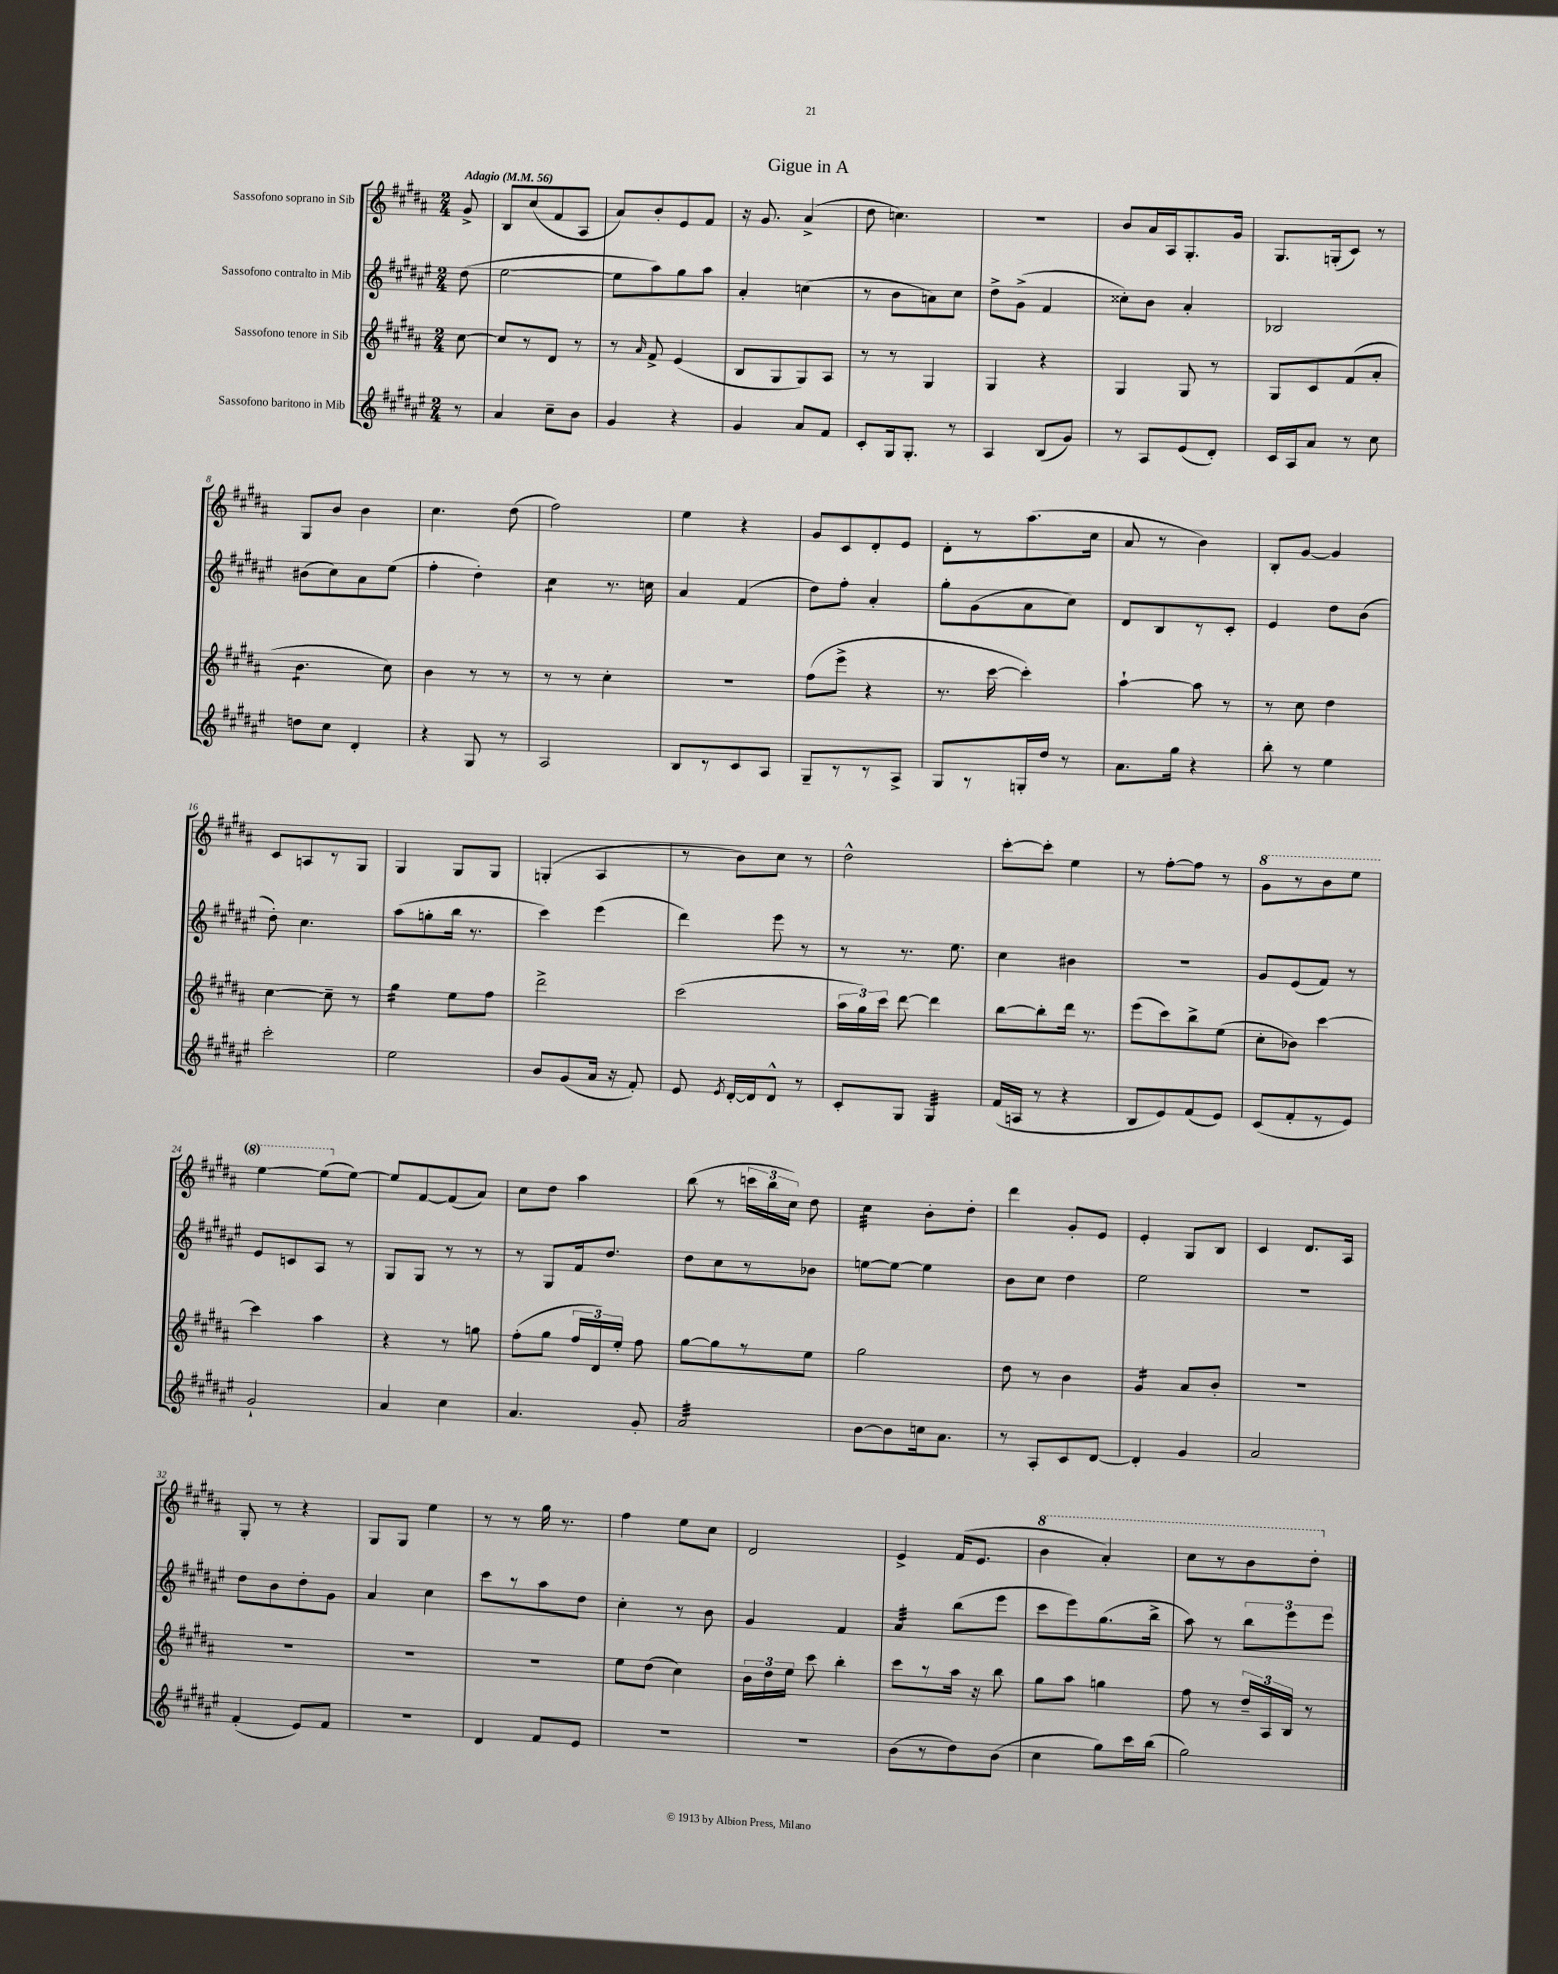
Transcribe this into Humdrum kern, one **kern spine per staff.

**kern	**kern	**kern	**kern
*part4	*part3	*part2	*part1
*staff4	*staff3	*staff2	*staff1
*I"Sassofono baritono in Mib	*I"Sassofono tenore in Sib	*I"Sassofono contralto in Mib	*I"Sassofono soprano in Sib
*clefG2	*clefG2	*clefG2	*clefG2
*k[f#c#g#d#a#e#]	*k[f#c#g#d#a#]	*k[f#c#g#d#a#e#]	*k[f#c#g#d#a#]
*M2/4	*M2/4	*M2/4	*M2/4
*MM56	*MM56	*MM56	*MM56
=	=	=	=
!	!	!	!LO:TX:a:B:t=Adagio
8r	[8cc#\	(8dd#\	8g#^/
=1	=1	=1	=1
4a#/	8cc#/L]	[2ee#\	8B/L
.	8r	.	(8cc#/
8cc#~\L	8d#/J	.	8f#/
8b\J	8r	.	8A#/J
=2	=2	=2	=2
4g#/	8r	8ee#\L]	8a#/L)
.	16qqa#/	.	.
.	8f#^/	8aa#\)	8b'/
4r	(4e/	8gg#\	8e/
.	.	8aa#\J	8f#/J
=3	=3	=3	=3
4g#/	8B/L	4a#'/	16r
.	.	.	8.g#/
.	8G#/	.	.
8a#/L	8G#/)	(4ccn\	(4a#^/
8f#/J	8A#/J	.	.
=4	=4	=4	=4
8c#'/L	8r	8r	8dd#\
16G#/k	8r	8b\L	4.ccn\)
8.G#'/J	.	.	.
.	4G#/	8an\)	.
8r	.	8cc#\J	.
=5	=5	=5	=5
4A#/	4G#/	8dd#^\L	2r
.	.	(8g#^\J	.
(8B/L	4r	4f#/	.
8g#/J)	.	.	.
=6	=6	=6	=6
8r	4G#/	8cc##X'\L)	8b/L
8A#/L	.	8b\J	16a#/L
.	.	.	16A#/J
(8e#/	8G#/	4a#'/	8.G#'/
8d#'/J)	8r	.	.
.	.	.	16g#/Jk
=7	=7	=7	=7
16c#/LL	8G#/L	2B-X/	8.G#/L
16A#/J	.	.	.
8a#/J	8c#/	.	.
.	.	.	(16Gn'/k
8r	(8f#/	.	8c#/J)
8cc#\	8a#'/J	.	8r
!!LO:LB:g=z
=8	=8	=8	=8
*	*tremolo	*	*
8ddn\L	8b\L	(8b#X\L	8G#/L
8cc#\J	8b\	8cc#\)	8b/J
4d#'/	8b\J	8a#\	4b\
*	*Xtremolo	*	*
.	8cc#\)	(8ee#\J	.
=9	=9	=9	=9
4r	4b\	4ff#'\	4.cc#\
8G#/	8r	4dd#'\)	.
8r	8r	.	(8dd#\
=10	=10	=10	=10
*	*	*tremolo	*
2A#/	8r	8cc#\L	2ff#\)
.	8r	8cc#\J	.
*	*	*Xtremolo	*
.	4cc#'\	8.r	.
.	.	16ccn\	.
=11	=11	=11	=11
8B/L	2r	4a#/	4ee\
8r	.	.	.
8c#/	.	(4f#/	4r
8A#/J	.	.	.
=12	=12	=12	=12
8G#~/L	(8ff#\L	8dd#\L)	8g#/L
8r	8eee^\J	8ff#'\J	8c#/
8r	4r	4a#'/	8d#'/
8A#^/J	.	.	8e/J
=13	=13	=13	=13
8G#/L	8.r	8gg#'\L	8d#'\L
8r	.	(8g#\	8r
.	[16ccc#\	.	.
16Gn'/L	4ccc#'\])	8a#\	(8.aa#\
16dd#/JJ	.	.	.
8r	.	8cc#\J)	.
.	.	.	16cc#\Jk
=14	=14	=14	=14
8.a#\L	[4aa#`\	8d#/L	8a#/
.	.	8B/	8r
16gg#\Jk	.	.	.
4r	8aa#\]	8r	4b\)
.	8r	8c#'/J	.
=15	=15	=15	=15
8bb'\	8r	4e#/	8B'/L
8r	8cc#\	.	[8g#/J
4ee#\	4dd#\	8dd#\L	4g#/]
.	.	(8b\J	.
!!LO:LB:g=z
=16	=16	=16	=16
2ccc#'\	[4cc#\	8dd#'\)	8c#/L
.	.	4.cc#\	8An/
.	8cc#~\]	.	8r
.	8r	.	8G#/J
=17	=17	=17	=17
*	*tremolo	*	*
2ee#\	16gg#\LL	(8aa#\L	4G#/
.	16gg#\	.	.
.	16gg#\	8ggn'\	.
.	16gg#\JJ	.	.
*	*Xtremolo	*	*
.	8ee\L	16bb\Jk	8G#/L
.	.	8.r	.
.	8ff#\J	.	8G#/J
=18	=18	=18	=18
8b/L	2ddd#^\	4ccc#\)	(4Gn'/
(8g#/	.	.	.
16a#/Jk	.	(4eee#\	4A#/
16r	.	.	.
8f#'/)	.	.	.
=19	=19	=19	=19
8e#/	(2ccc#\	4ddd#\)	8r
8qe#/	.	.	.
[16d#'/LL	.	.	8b\L)
16d#/J]	.	.	.
8d#^^/J	.	8eee#\	8cc#\J
8r	.	8r	8r
=20	=20	=20	=20
8c#'/L	24aa#\LL	8r	2dd#^^\
.	24gg#\)	.	.
.	24ccc#\JJ	.	.
8G#/J	[8ddd#\	8.r	.
*tremolo	*	*	*
32G#/LLL	4ddd#\]	.	.
32G#/	.	.	.
32G#/	.	8.ee#\	.
32G#/	.	.	.
32G#/	.	.	.
32G#/	.	.	.
32G#/	.	.	.
32G#/JJJ	.	.	.
*Xtremolo	*	*	*
=21	=21	=21	=21
(16f#/LL	[8bb\L	4cc#\	[8ccc#'\L
16An/JJ	.	.	.
8r	8bb'\]	.	8ccc#'\J]
4r	16ddd#\Jk	4b#X\	4ee\
.	8.r	.	.
=22	=22	=22	=22
8B/L	(8eee\L	2r	8r
8e#/)	8ccc#\)	.	[8ff#'\L
(8f#/	8bb^\	.	8ff#\J]
8e#/J)	(8ee\J	.	8r
=23	=23	=23	=23
*	*	*	*8va
(8c#/L	8cc#'\L	8g#/L	8gg#\L
8f#'/	8b-X\J)	(8e#/	8r
8r	[4ccc#\	8f#/J)	8bb\
8e#/J)	.	8r	8eee\J
!!LO:LB:g=z
=24	=24	=24	=24
2g#`/	4ccc#\]	8e#/L	[4eee\
.	.	8cn/	.
.	4aa#\	8A#/J	(8eee\L]
*	*	*	*X8va
.	.	8r	[8ee\J)
=25	=25	=25	=25
4a#/	4r	8G#/L	8ee/L]
.	.	8G#/J	[8f#/
4cc#\	8r	8r	(8f#/]
.	8ggn\	8r	8a#/J)
=26	=26	=26	=26
4.a#/	(8ff#'\L	8r	8cc#\L
.	8gg#\J	8G#/L	8dd#\J
.	24ff#/LL	16f#/k	4aa#\
.	24d#/)	.	.
.	.	8.dd#/J	.
.	24ee'/JJ	.	.
8g#'/	8ff#\	.	.
=27	=27	=27	=27
*tremolo	*	*	*
32a#/LLL	[8gg#\L	8dd#\L	(8bb\
32a#/	.	.	.
32a#/	.	.	.
32a#/	.	.	.
32a#/	8gg#\]	8cc#\	8r
32a#/	.	.	.
32a#/	.	.	.
32a#/	.	.	.
32a#/	8r	8r	24cccn\LL
32a#/	.	.	.
.	.	.	24bb\
32a#/	.	.	.
.	.	.	24cc#\JJ)
32a#/	.	.	.
32a#/	8ee\J	8b-X\J	8dd#\
32a#/	.	.	.
32a#/	.	.	.
32a#/JJJ	.	.	.
*Xtremolo	*	*	*
=28	=28	=28	=28
*	*	*	*tremolo
[8b\L	2gg#\	[8een\L	32cc#\LLL
.	.	.	32cc#\
.	.	.	32cc#\
.	.	.	32cc#\
8b\]	.	8ee\J_	32cc#\
.	.	.	32cc#\
.	.	.	32cc#\
.	.	.	32cc#\JJJ
*	*	*	*Xtremolo
16ccn\k	.	4ee\]	8b'\L
8.a#\J	.	.	.
.	.	.	8dd#'\J
=29	=29	=29	=29
8r	8dd#\	8b\L	4ddd#\
8A#'/L	8r	8cc#\J	.
8c#/	4b\	4dd#\	8g#'/L
[8d#/J	.	.	8e/J
=30	=30	=30	=30
*	*tremolo	*	*
4d#'/]	16g#/LL	2ee#\	4e'/
.	16g#/	.	.
.	16g#/	.	.
.	16g#/JJ	.	.
*	*Xtremolo	*	*
4g#/	8a#/L	.	8G#/L
.	8b'/J	.	8B/J
=31	=31	=31	=31
2a#/	2r	2r	4c#/
.	.	.	8.d#/L
.	.	.	16A#/Jk
!!LO:LB:g=z
=32	=32	=32	=32
(4f#'/	2r	8dd#\L	8G#'/
.	.	8b\	8r
8e#/L)	.	8dd#'\	4r
8f#/J	.	8g#\J	.
=33	=33	=33	=33
2r	2r	4a#/	8G#/L
.	.	.	8G#/J
.	.	4cc#\	4ee\
=34	=34	=34	=34
4d#/	2r	8ccc#\L	8r
.	.	8r	8r
8f#/L	.	8aa#\	16gg#\
.	.	.	8.r
8e#/J	.	8dd#\J	.
=35	=35	=35	=35
2r	8ee\L	4cc#'\	4ff#\
.	(8dd#\J	.	.
.	4cc#\)	8r	8ee\L
.	.	8b\	8cc#\J
=36	=36	=36	=36
2r	24b\LL	4g#/	2d#/
.	24dd#\	.	.
.	24ee\JJ	.	.
.	8ccc#\	.	.
.	4bb'\	4f#/	.
=37	=37	=37	=37
*	*	*tremolo	*
(8b\L	8ccc#\L	32a#/LLL	4e^/
.	.	32a#/	.
.	.	32a#/	.
.	.	32a#/	.
8r	8r	32a#/	.
.	.	32a#/	.
.	.	32a#/	.
.	.	32a#/JJJ	.
*	*	*Xtremolo	*
8dd#\)	16aa#\Jk	(8bb\L	(16f#/KL
.	16r	.	8.e/J
(8b\J	8bb\	8eee#\J	.
=38	=38	=38	=38
*	*	*	*8va
4cc#\	8gg#\L	8ccc#\L	4bb\
.	8aa#\J	8eee#\)	.
8gg#\L)	4ggn\	(8.gg#\	4aa#'/)
16ccc#\L	.	.	.
(16bb\JJ	.	16bb^\Jk	.
=39	=39	=39	=39
2gg#\)	8ff#\	8aa#\)	8ccc#\L
.	8r	8r	8r
.	24dd#~/LL	12bb\L	8bb\
.	24A#/	.	.
.	24B/JJ	12eee#\	.
.	8r	.	8ddd#'\J
.	.	12eee#\J	.
*	*	*	*X8va
==	==	==	==
*-	*-	*-	*-
